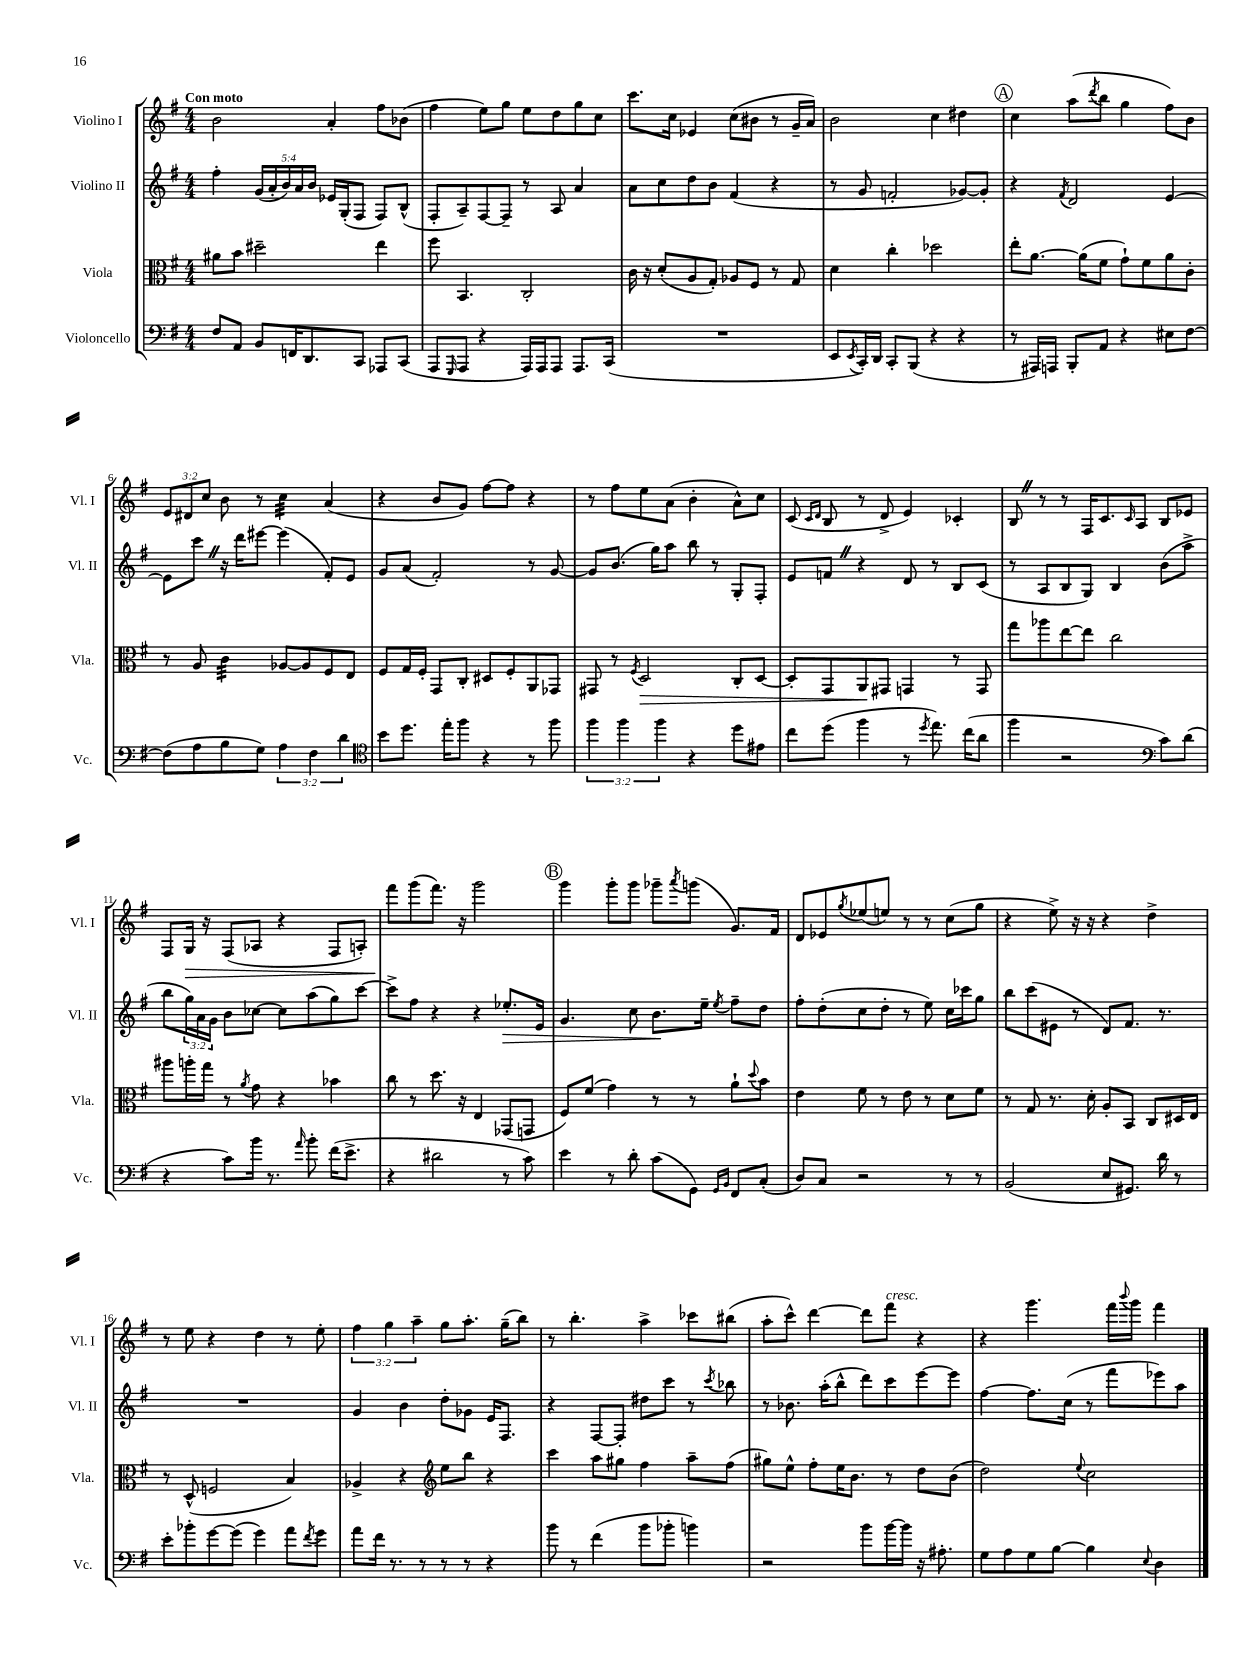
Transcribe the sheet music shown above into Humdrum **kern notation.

**kern	**kern	**dynam	**kern	**dynam	**kern	**dynam
*part4	*part3	*part3	*part2	*part2	*part1	*part1
*staff4	*staff3	*staff3	*staff2	*staff2	*staff1	*staff1
*I"Violoncello	*I"Viola	*	*I"Violino II	*	*I"Violino I	*
*I'Vc.	*I'Vla.	*	*I'Vl. II	*	*I'Vl. I	*
*clefF4	*clefC3	*	*clefG2	*	*clefG2	*
*k[f#]	*k[f#]	*	*k[f#]	*	*k[f#]	*
*M4/4	*M4/4	*	*M4/4	*	*M4/4	*
=1	=1	=1	=1	=1	=1	=1
!	!	!	!	!	!LO:TX:a:B:t=Con moto	!
8F#/L	8a#X\L	.	4ff#'\	.	2b\	.
8AA/J	8b\J	.	.	.	.	.
8BB/L	2dd#X~\	.	(20g/LL	.	.	.
.	.	.	20a'/	.	.	.
.	.	.	20b/)	.	.	.
16FFn/K	.	.	.	.	.	.
.	.	.	20a/	.	.	.
8.DD/	.	.	.	.	.	.
.	.	.	20b/JJ	.	.	.
.	.	.	16e-X/LL	.	4a'/	.
.	.	.	(16G'/J	.	.	.
8CC/J	.	.	8F#/J	.	.	.
8AAA-X/L	4ee\	.	8F#/L)	.	8ff#\L	.
(8CC/J	.	.	(8B^^/J	.	(8b-X\J	.
=2	=2	=2	=2	=2	=2	=2
8AAA/L	8ff#\	.	8F#'/L	.	4ff#\	.
16qqGGG/	.	.	.	.	.	.
8AAA/J	4.BB/	.	8A~/)	.	.	.
4r	.	.	[8F#/	.	8ee\L)	.
.	.	.	8F#~/J]	.	8gg\J	.
16AAA/LL)	2C'/	.	8r	.	8ee\L	.
16AAA/J	.	.	.	.	.	.
8AAA/J	.	.	8A/	.	8dd\	.
8.AAA/L	.	.	4a/	.	8gg\	.
.	.	.	.	.	8cc\J	.
(16CC/Jk	.	.	.	.	.	.
=3	=3	=3	=3	=3	=3	=3
1r	16c\	.	8a\L	.	8.ccc\L	.
.	16r	.	.	.	.	.
.	(8d'/L	.	8cc\	.	.	.
.	.	.	.	.	16cc\Jk	.
.	8A/	.	8dd\	.	4e-X/	.
.	8G'/J)	.	8b\J	.	.	.
.	8A-X/L	.	(4f#/	.	(8cc\L	.
.	8F#/J	.	.	.	8b#X\J	.
.	8r	.	4r	.	8r	.
.	8G/	.	.	.	16g~/LL	.
.	.	.	.	.	16a/JJ)	.
=4	=4	=4	=4	=4	=4	=4
8EE/L	4d\	.	8r	.	2b\	.
8qEE/	.	.	.	.	.	.
16CC'/L)	.	.	8g/	.	.	.
16DD/JJ	.	.	.	.	.	.
8CC'/L	4cc'\	.	2fn'/	.	.	.
(8BBB/J	.	.	.	.	.	.
4r	2dd-X\	.	.	.	4cc\	.
4r	.	.	[8g-X/L)	.	4dd#X\	.
.	.	.	8g-'/J]	.	.	.
!!LO:REH:place=s1:t=A
=5	=5	=5	=5	=5	=5	=5
8r	8ee'\L	.	4r	.	4cc\	.
16AAA#X/LL)	[8.a\J	.	.	.	.	.
16AAAn/JJ	.	.	.	.	.	.
.	.	.	8qf#/	.	.	.
8BBB'/L	.	.	2d/	.	(8aa\L	.
.	(16a\KL]	.	.	.	.	.
.	.	.	.	.	8qddd/	.
8AA/J	8f#\J	.	.	.	8bb\J	.
4r	8g`\L)	.	.	.	4gg\	.
.	8f#\	.	.	.	.	.
8E#X\L	8a\	.	[4e/	.	8ff#\L)	.
[8F#\J	8c'\J	.	.	.	8b\J	.
!!LO:LB:g=z
=6	=6	=6	=6	=6	=6	=6
(8F#\L]	8r	.	8e\L]	.	12e/L	.
.	.	.	.	.	12d#X/	.
8A\	8A/	.	8cccZ\J	.	.	.
.	.	.	.	.	12cc/J	.
*	*tremolo	*	*	*	*	*
8B\	32c\LLL	.	16r	.	8b\	.
.	32c\	.	.	.	.	.
.	32c\	.	16ddd\KL	.	.	.
.	32c\	.	.	.	.	.
8G\J)	32c\	.	[8eee#X\J	.	8r	.
.	32c\	.	.	.	.	.
.	32c\	.	.	.	.	.
.	32c\JJJ	.	.	.	.	.
*	*Xtremolo	*	*	*	*	*
*	*	*	*	*	*tremolo	*
6A\	[8A-X/L	.	(4eee#\]	.	32cc\LLL	.
.	.	.	.	.	32cc\	.
.	.	.	.	.	32cc\	.
.	.	.	.	.	32cc\	.
.	8A-/]	.	.	.	32cc\	.
.	.	.	.	.	32cc\	.
6F#\	.	.	.	.	.	.
.	.	.	.	.	32cc\	.
.	.	.	.	.	32cc\JJJ	.
*	*	*	*	*	*Xtremolo	*
.	8F#/	.	8f#'/L)	.	(4a/	.
6d\	.	.	.	.	.	.
.	8E/J	.	8e/J	.	.	.
=7	=7	=7	=7	=7	=7	=7
*clefC4	*	*	*	*	*	*
8b\L	8F#/L	.	8g/L	.	4r	.
8.dd\J	16G/L	.	(8a/J	.	.	.
.	16F#'/JJ	.	.	.	.	.
.	8GG/L	.	2f#'/)	.	8b/L	.
16ee'\KL	.	.	.	.	.	.
8ff#\J	8C'/J	.	.	.	8g/J)	.
4r	8D#X/L	.	.	.	[8ff#\L	.
.	8F#'/	.	.	.	8ff#\J]	.
8r	8AA/	.	8r	.	4r	.
8ff#\	8GG-X/J	.	[8g/	.	.	.
=8	=8	=8	=8	=8	=8	=8
6ff#\	8GG#X/	.	8g/L]	.	8r	.
.	8r	.	(8.b/J	.	8ff#\L	.
6ff#\	.	.	.	.	.	.
.	8qF#/	.	.	.	.	.
!	!	!LO:HP:b	!	!	!	!
.	2D/	>	.	.	8ee\	.
.	.	.	16gg\KL)	.	.	.
6ff#\	.	.	.	.	.	.
.	.	.	8aa\J	.	(8a\J	.
4r	.	.	8bb\	.	4b'\	.
.	.	.	8r	.	.	.
8dd\L	8C'/L	.	8G'/L	.	8a^^\L)	.
8e#X\J	[8D/J	.	8F#'/J	.	8cc\J	.
=9	=9	=9	=9	=9	=9	=9
8cc\L	8D'/L]	.	8e/L	.	(8c/	.
.	.	.	.	.	16qqc/LL	.
.	.	.	.	.	16qqd/JJ	.
(8dd\J	8GG/	.	8fnZ/J	.	8B/	.
4ff#\	8AA/	.	4r	.	8r	.
.	8GG#X/J	]	.	.	8d^/	.
8r	4GGn/	.	8d/	.	4e/)	.
8qdd/	.	.	.	.	.	.
8.ee\)	.	.	8r	.	.	.
.	8r	.	8B/L	.	4c-X'/	.
(16cc\KL	.	.	.	.	.	.
8a\J	8GG/	.	(8c/J	.	.	.
=10	=10	=10	=10	=10	=10	=10
4ff#\	8gg\L	.	8r	.	8BZ/	.
.	8aa-X\	.	8A/L	.	8r	.
2r	[8ee\	.	8B/	.	8r	.
.	8ee\J]	.	8G/J)	.	16F#/KL	.
.	.	.	.	.	8.c/	.
.	2cc\	.	4B/	.	.	.
.	.	.	.	.	16qqc/	.
.	.	.	.	.	8A/J	.
*clefF4	*	*	*	*	*	*
8c\L)	.	.	(8b\L	.	8B/L	.
(8d\J	.	.	8aa^\J	.	8e-X/J	.
!!LO:LB:g=z
=11	=11	=11	=11	=11	=11	=11
4r	8aa#X\L	.	8bb\L	.	8F#/L	.
!	!	!	!	!	!	!LO:HP:b
.	16aan'\L	.	24gg\L)	.	16G/Jk	>
.	.	.	24a\	.	.	.
.	16gg\JJ	.	.	.	16r	.
.	.	.	24g\JJ	.	.	.
8c\L)	8r	.	8b\L	.	(8F#/L	.
.	8qa/	.	.	.	.	.
16b\Jk	8g\	.	[8cc-X\J	.	8A-X/J	.
8.r	.	.	.	.	.	.
.	4r	.	8cc-\L]	.	4r	.
16qqa/	.	.	.	.	.	.
8b'\	.	.	(8aa\	.	.	.
(16f#\KL	4b-X\	.	8gg\)	.	8F#/L	.
8.e^\J	.	.	.	.	.	.
.	.	.	[8ccc\J	.	8An'/J)	.
=12	=12	=12	=12	=12	=12	=12
4r	8cc\	.	8ccc^\L]	.	8fff#\L	.
.	8r	.	8ff#\J	.	(8ggg\	]
2d#X\	8.dd\	.	4r	.	8.fff#\J)	.
.	16r	.	.	.	16r	.
.	4E/	.	4r	.	2ggg\	.
!	!	!	!	!LO:HP:b	!	!
8r	(8GG-X/L	.	8.ee-X'/L	>	.	.
8c\)	8GGn/J	.	.	.	.	.
.	.	.	16e/Jk	.	.	.
!!LO:REH:place=s1:t=B
=13	=13	=13	=13	=13	=13	=13
4e\	8F#/L)	.	4.g/	.	4ggg\	.
.	(8f#/J	.	.	.	.	.
8r	4g\)	.	.	.	8ggg'\L	.
8d'\	.	.	8cc\	.	8ggg\J	.
(8c\L	8r	.	8.b\L	.	8ggg-X~\L	.
.	.	.	.	.	8qaaa/	.
8GG\J)	8r	.	.	.	(8gggn\J	.
.	.	.	16ee~\Jk	]	.	.
16qqGG/LL	.	.	.	.	.	.
16qqBB/JJ	.	.	8qee/	.	.	.
8FF#/L	8a`\L	.	8ff#~\L	.	8.g/L)	.
.	8qqdd/	.	.	.	.	.
(8C'/J	8b\J	.	8dd\J	.	.	.
.	.	.	.	.	16f#/Jk	.
=14	=14	=14	=14	=14	=14	=14
8D/L)	4e\	.	8ff#'\L	.	8d/L	.
8C/J	.	.	(8dd'\	.	8e-X/	.
.	.	.	.	.	8qgg/	.
2r	8f#\	.	8cc\	.	(8ee-X/	.
.	8r	.	8dd'\J	.	8een/J)	.
.	8e\	.	8r	.	8r	.
.	8r	.	8ee\)	.	8r	.
8r	8d\L	.	16cc\LL	.	(8cc\L	.
.	.	.	16ccc-X\J	.	.	.
8r	8f#\J	.	8gg\J	.	8gg\J	.
=15	=15	=15	=15	=15	=15	=15
(2BB/	8r	.	8bb\L	.	4r	.
.	8G/	.	(8ccc\	.	.	.
.	8.r	.	8e#X\J	.	8ee^\)	.
.	.	.	8r	.	16r	.
.	16d'\	.	.	.	16r	.
8E/L	8A'/L	.	8d/L)	.	4r	.
8.GG#X/J)	8BB/J	.	8.f#/J	.	.	.
.	8C/L	.	.	.	4dd^\	.
16d\	.	.	8.r	.	.	.
8r	16D#X/L	.	.	.	.	.
.	16E/JJ	.	.	.	.	.
!!LO:LB:g=z
=16	=16	=16	=16	=16	=16	=16
8e'\L	8r	.	1r	.	8r	.
8b-X'\	(8D^^/	.	.	.	8ee\	.
[8g\	2Fn/	.	.	.	4r	.
(8g\J]	.	.	.	.	.	.
4g\)	.	.	.	.	4dd\	.
8a\L	4B/)	.	.	.	8r	.
8qf#/	.	.	.	.	.	.
8g\J	.	.	.	.	8ee'\	.
=17	=17	=17	=17	=17	=17	=17
8a\L	4A-X^/	.	4g/	.	6ff#\	.
16f#\Jk	.	.	.	.	.	.
.	.	.	.	.	6gg\	.
8.r	.	.	.	.	.	.
.	4r	.	4b\	.	.	.
.	.	.	.	.	6aa~\	.
8r	.	.	.	.	.	.
*	*clefG2	*	*	*	*	*
8r	8ee\L	.	8dd'\L	.	8gg\L	.
8r	8bb\J	.	8g-X\J	.	8.aa'\J	.
4r	4r	.	16e/KL	.	.	.
.	.	.	8.F#/J	.	(16gg~\KL	.
.	.	.	.	.	8bb\J)	.
=18	=18	=18	=18	=18	=18	=18
8b\	4ccc\	.	4r	.	8r	.
8r	.	.	.	.	4.bb'\	.
(4f#\	8aa\L	.	[8F#/L	.	.	.
.	8gg#X\J	.	8F#'/J]	.	.	.
8b\L	4ff#\	.	8dd#X\L	.	4aa^\	.
8b-X'\J	.	.	8ccc\J	.	.	.
4bn\)	8aa~\L	.	8r	.	8ccc-X\L	.
.	.	.	8qccc/	.	.	.
.	(8ff#\J	.	8bb-X\	.	(8bb#X\J	.
=19	=19	=19	=19	=19	=19	=19
2r	8gg#X\L)	.	8r	.	8aa'\L	.
.	8ee^^\J	.	8.b-X\	.	8ccc^^\J)	.
.	8ff#'\L	.	.	.	[4ddd\	.
.	.	.	(16aa'\KL	.	.	.
.	16ee\K	.	8bb^^\J	.	.	.
.	8.b\J	.	.	.	.	.
8b\L	.	.	8ddd\L)	.	8ddd\L]	.
!	!	!	!	!	!LO:TX:a:i:t=cresc.	!
[16b\L	8r	.	8ccc\	.	8fff#\J	.
16b\JJ]	.	.	.	.	.	.
16r	8dd\L	.	[8eee\	.	4r	.
8.A#X'\	.	.	.	.	.	.
.	(8b\J	.	8eee\J]	.	.	.
=20	=20	=20	=20	=20	=20	=20
8G\L	2dd\)	.	[4ff#\	.	4r	.
8A\	.	.	.	.	.	.
8G\	.	.	8.ff#\L]	.	4.ggg\	.
[8B\J	.	.	.	.	.	.
.	.	.	(16cc\Jk	.	.	.
.	8qqee/	.	.	.	.	.
4B\]	2cc\	.	8r	.	.	.
.	.	.	8fff#\L	.	16fff#\LL	.
.	.	.	.	.	8qqbbb/	.
.	.	.	.	.	16ggg\JJ	.
8qqE/	.	.	.	.	.	.
4D\	.	.	8eee-X\)	.	4fff#\	.
.	.	.	8aa\J	.	.	.
==	==	==	==	==	==	==
*-	*-	*-	*-	*-	*-	*-
